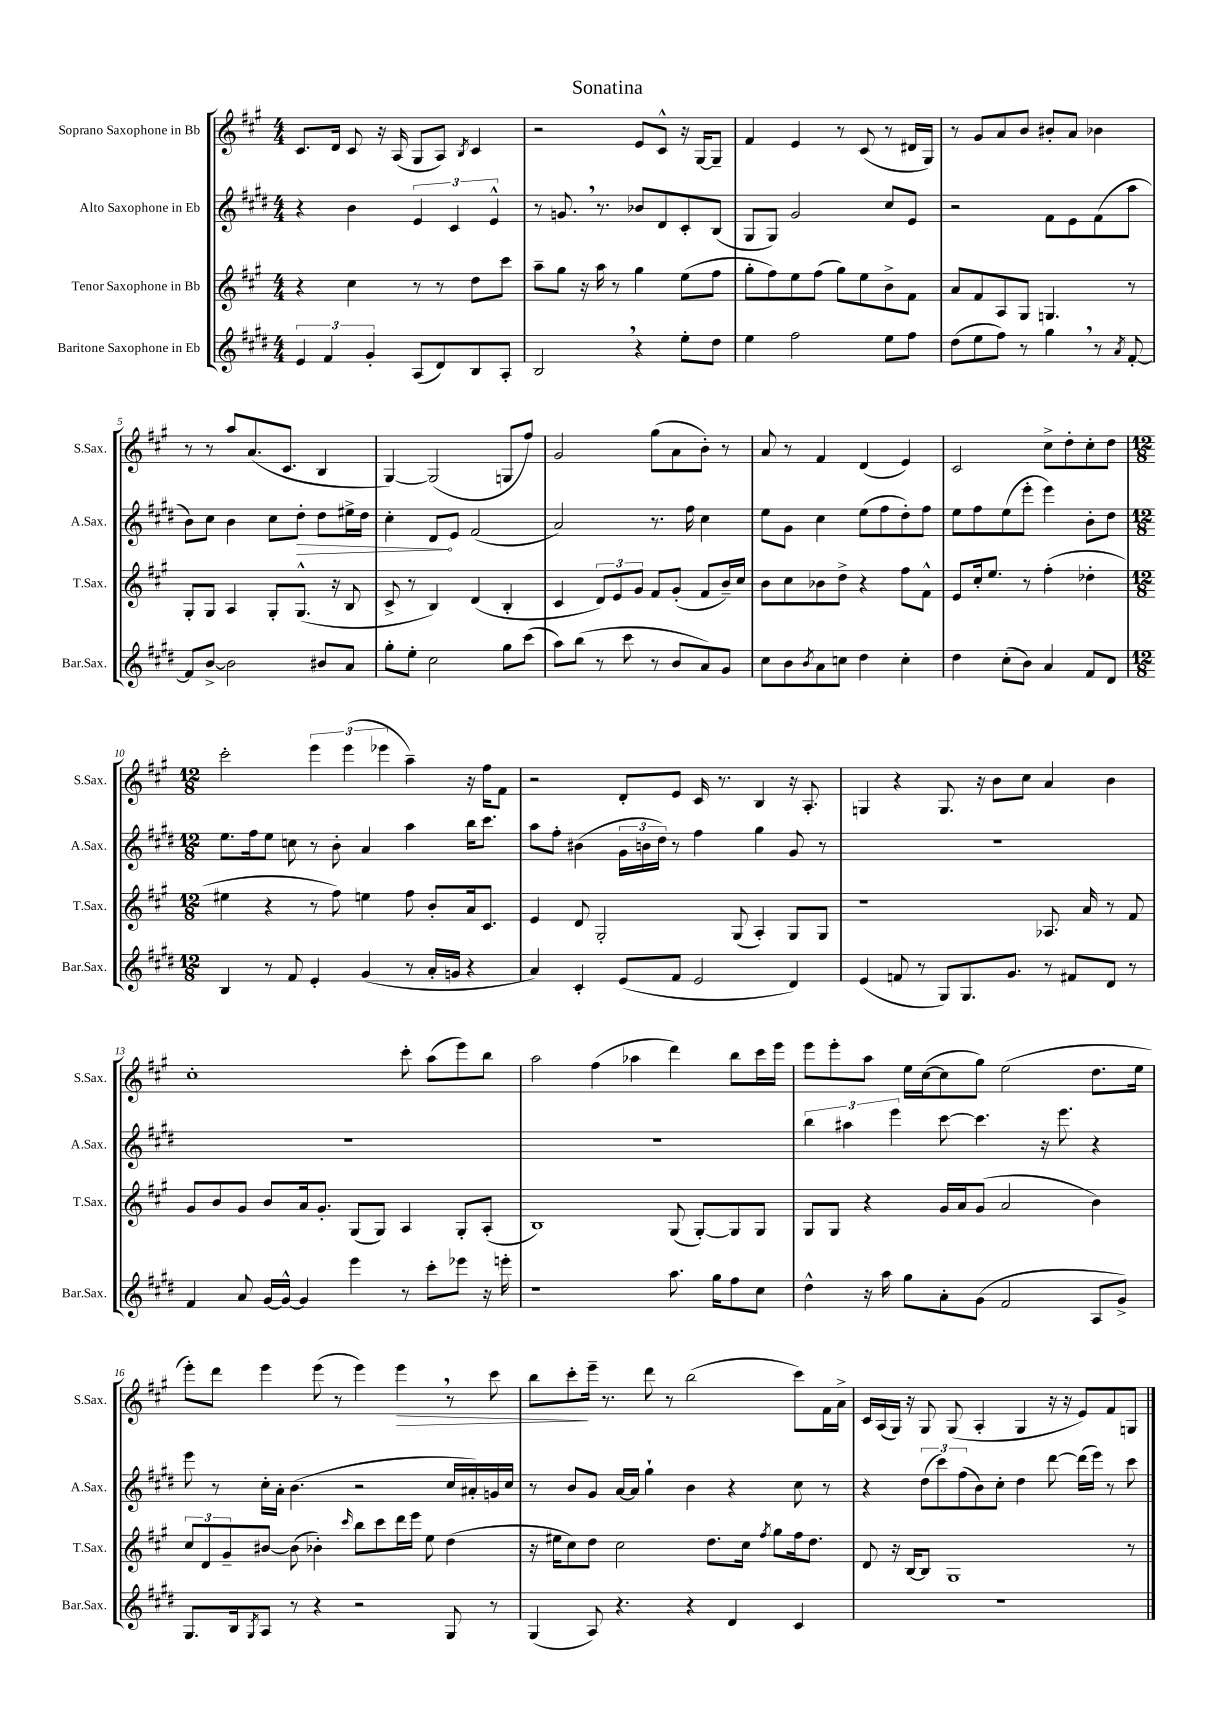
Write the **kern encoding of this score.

**kern	**kern	**kern	**kern
*staff4	*staff3	*staff2	*staff1
*clefG2	*clefG2	*clefG2	*clefG2
*k[f#c#g#d#]	*k[f#c#g#]	*k[f#c#g#d#]	*k[f#c#g#]
*M4/4	*M4/4	*M4/4	*M4/4
6e/	4r	4r	8.c#/L
6f#/	.	.	.
.	.	.	16d/Jk
.	4cc#\	4b\	8c#/
6g#'/	.	.	.
.	.	.	16r
.	.	.	(16A/
(8A/L	8r	6e/	8G#/L
8d#/)	8r	.	8A/J)
.	.	6c#/	.
.	.	.	8qB/
8B/	8dd\L	.	4c#/
.	.	6e^^/	.
8A'/J	8ccc#\J	.	.
=	=	=	=
2B/	8aa~\L	8r	2r
.	8gg#\J	8.g/	.
.	16r	.	.
.	16aa\	8.r	.
.	8r	.	.
4r	4gg#\	8b-/L	8e/L
.	.	8d#/	8c#^^/J
8ee'\L	(8ee\L	8c#'/	16r
.	.	.	[16G#/LK
8dd#\J	8ff#\J	(8B/J	8G#~/]J
=	=	=	=
4ee\	8gg#'\L	8G#/L	4f#/
.	8ff#\)	8G#/J)	.
2ff#\	8ee\	2g#/	4e/
.	(8ff#\J	.	.
.	8gg#\L)	.	8r
.	8ee\	.	(8c#/
8ee\L	8b^\	8cc#/L	8r
8ff#\J	8f#\J	8e/J	16d#/LL
.	.	.	16G#/JJ)
=	=	=	=
(8dd#\L	8a/L	2r	8r
8ee\	8f#/	.	8g#/L
8ff#\J)	8A/	.	8a/
8r	8G#/J	.	8b/J
4gg#\	4.G/	8f#\L	8b#'/L
.	.	8e\	8a/J
8r	.	(8f#\	4b-\
8qa/	.	.	.
[8f#'/	8r	8aa\J	.
=	=	=	=
8f#/]L	8G#'/L	8b\L)	8r
[8b^/J	8G#/J	8cc#\J	8r
2b\]	4A/	4b\	8aa/L
.	.	.	(8.a/
.	8G#'/L	8cc#\L	.
.	.	.	8.c#/J
.	(8.G#^^/J	8dd#'\J	.
8b#/L	.	8dd#\L	4B/
.	16r	.	.
8a/J	8B/	16ee#^\L	.
.	.	16dd#\JJ	.
=	=	=	=
8gg#'\L	8c#^/	4cc#'\	[4G#/)
8ee'\J	8r	.	.
2cc#\	4B/)	8d#/L	(2G#/]
.	.	8e/J	.
.	(4d/	(2f#/	.
8gg#\L	4B'/	.	8G/L
(8ccc#\J	.	.	8ff#/J)
=	=	=	=
8aa\L)	4c#/	2a/)	2g#/
(8bb\J	.	.	.
8r	12d/L)	.	.
.	12e/	.	.
8ccc#\	.	.	.
.	12g#/J	.	.
8r	8f#/L	8.r	(8gg#\L
8b/L	(8g#'/J	.	8a\
.	.	16ff#\	.
8a/)	8f#/L	4cc#\	8b'\J)
8g#/J	16b~/L)	.	8r
.	16cc#/JJ	.	.
=	=	=	=
8cc#\L	8b\L	8ee\L	8a/
8b\	8cc#\	8g#\J	8r
8qb/	.	.	.
8a\	8b-\	4cc#\	4f#/
8cc\J	8dd^\J	.	.
4dd#\	4r	(8ee\L	(4d/
.	.	8ff#\	.
4cc'\	8ff#\L	8dd#'\)	4e/)
.	8f#^^\J	8ff#\J	.
=	=	=	=
4dd#\	8e/L	8ee\L	2c#/
.	16cc#'/k	8ff#\	.
.	8.ee/J	.	.
(8cc#'\L	.	(8ee\	.
8b\J)	8r	8eee'\J	.
4a/	(4ff#'\	4eee\)	8cc#^\L
.	.	.	8dd'\
8f#/L	4dd-'\	8b'\L	8cc#'\
8d#/J	.	8dd#\J	8dd\J
=	=	=	=
*M12/8	*M12/8	*M12/8	*M12/8
4B/	4ee#\	8.ee\L	2ccc#'\
.	.	16ff#\k	.
8r	4r	8ee\J	.
8f#/	.	8cc\	.
4e'/	8r	8r	6eee\
.	8ff#\)	8b'\	.
.	.	.	(6eee\
(4g#/	4ee\	4a/	.
.	.	.	6eee-\
8r	8ff#\	4aa\	4aa~\)
16a'/LL	8b'/L	.	.
16g/JJ	.	.	.
4r	16a/k	16bb\LK	16r
.	8.c#/J	8.ccc#\J	16ff#\LK
.	.	.	8f#\J
=	=	=	=
4a/)	4e/	8aa\L	2r
.	.	8ff#'\J	.
4c#'/	8d/	(4b#\	.
.	2G#'/	.	.
(8e/L	.	24g#\LL	8d'/L
.	.	24b\	.
.	.	24dd#\JJ)	.
8f#/J	.	8r	8e/J
2e/	.	4ff#\	16c#/
.	.	.	8.r
.	(8G#/	.	.
.	4A'/)	4gg#\	4B/
4d#/)	8G#/L	8g#/	16r
.	.	.	8.A'/
.	8G#/J	8r	.
=	=	=	=
(4e/	1r	1.r	4G/
8f/	.	.	4r
8r	.	.	.
8G#/L)	.	.	8.G/
8.G#/	.	.	.
.	.	.	16r
.	.	.	8b\L
8.g#/J	.	.	.
.	.	.	8cc#\J
8r	8.A-/	.	4a/
8f#/L	.	.	.
.	16a/	.	.
8d#/J	8r	.	4b\
8r	8f#/	.	.
=	=	=	=
4f#/	8g#/L	1.r	1cc#'
.	8b/	.	.
8a/	8g#/J	.	.
[16g#/LL	8b/L	.	.
16g#^^/_JJ	.	.	.
4g#/]	16a/k	.	.
.	8.g#'/J	.	.
4eee\	(8G#/L	.	.
.	8G#/J)	.	.
8r	4A/	.	8ccc#'\
8ccc#'\L	.	.	(8aa\L
8eee-\J	8G#'/L	.	8eee\)
16r	(8A'/J	.	8bb\J
16eee'\	.	.	.
=	=	=	=
1r	1B)	1.r	2aa\
.	.	.	(4ff#\
.	.	.	4aa-\
8.aa\	(8G#/	.	4ddd\)
.	[8G#'/L)	.	.
16gg#\LK	.	.	.
8ff#\	8G#/]	.	8bb\L
8cc#\J	8G#/J	.	16ccc#\L
.	.	.	16eee\JJ
=	=	=	=
4dd#^^\	8G#/L	6bb\	8eee\L
.	8G#/J	.	8eee'\
.	.	6aa#\	.
16r	4r	.	8aa\J
16aa\	.	.	.
.	.	6eee\	.
8gg#\L	.	.	16ee\LL
.	.	.	([16cc#\J
8a'\	16g#/LL	[8ccc#\	8cc#\]
.	16a/J	.	.
(8g#\J	(8g#/J	4.ccc#\]	8gg#\J)
2f#/	2a/	.	(2ee\
.	.	16r	.
.	.	8.eee\	.
8A/L	4b\)	4r	8.dd\L
8g#^/J)	.	.	.
.	.	.	16ee\Jk
=	=	=	=
8.G#/L	12cc#/L	8eee\	8eee'\L)
.	12d/	.	.
.	.	8r	8ddd\J
.	12g#~/	.	.
16B/k	.	.	.
8qG#/	.	.	.
8A/J	[8b#/J	16cc#'\LL	4eee\
.	.	16a'\JJ	.
8r	(8b#\]	(4.b\	.
4r	4b-'\)	.	(8eee\
.	.	.	8r
.	16qqccc#/	.	.
2r	8bb\L	2r	4eee\)
.	8ccc#\	.	.
.	16ddd\L	.	4eee\
.	16eee\JJ	.	.
.	8ee\	.	.
8G#/	(4dd\	16cc#/LL	8r
.	.	16a#'/)	.
8r	.	16g/	8ccc#\
.	.	16cc#/JJ	.
=	=	=	=
(4G#/	16r	8r	8bb\L
.	16ee#\LK	.	.
.	8cc#\)	8b/L	8ccc#'\
8A/)	8dd\J	8g#/J	16eee~\Jk
.	.	.	8.r
4.r	2cc#\	[16a/LL	.
.	.	16a/]JJ	.
.	.	4gg#`\	8ddd\
.	.	.	8r
4r	.	4b\	(2bb\
.	8.dd\L	.	.
4d#/	.	4r	.
.	16cc#\Jk	.	.
.	8qff#/	.	.
.	8gg#\L	.	.
4c#/	16ff#\k	8cc#\	8ccc#\L)
.	8.dd\J	.	.
.	.	8r	16f#\L
.	.	.	16a^\JJ
=	=	=	=
1.r	8d/	4r	16c#/LL
.	.	.	(16A/
.	16r	.	16G#/JJ)
.	[16B/LK	.	16r
.	8B/]J	(12dd#\L	8G#/
.	.	12ccc#\)	.
.	1G#	.	(8G#/
.	.	(12ff#\	.
.	.	8b\)	4A'/
.	.	8cc#'\J	.
.	.	4dd#\	4G#/
.	.	[8ddd#\	16r
.	.	.	16r
.	.	(16ddd#\]LL	8e/L)
.	.	16eee\JJ)	.
.	.	8r	8f#/
.	8r	8ccc#\	8G/J
==	==	==	==
*-	*-	*-	*-
